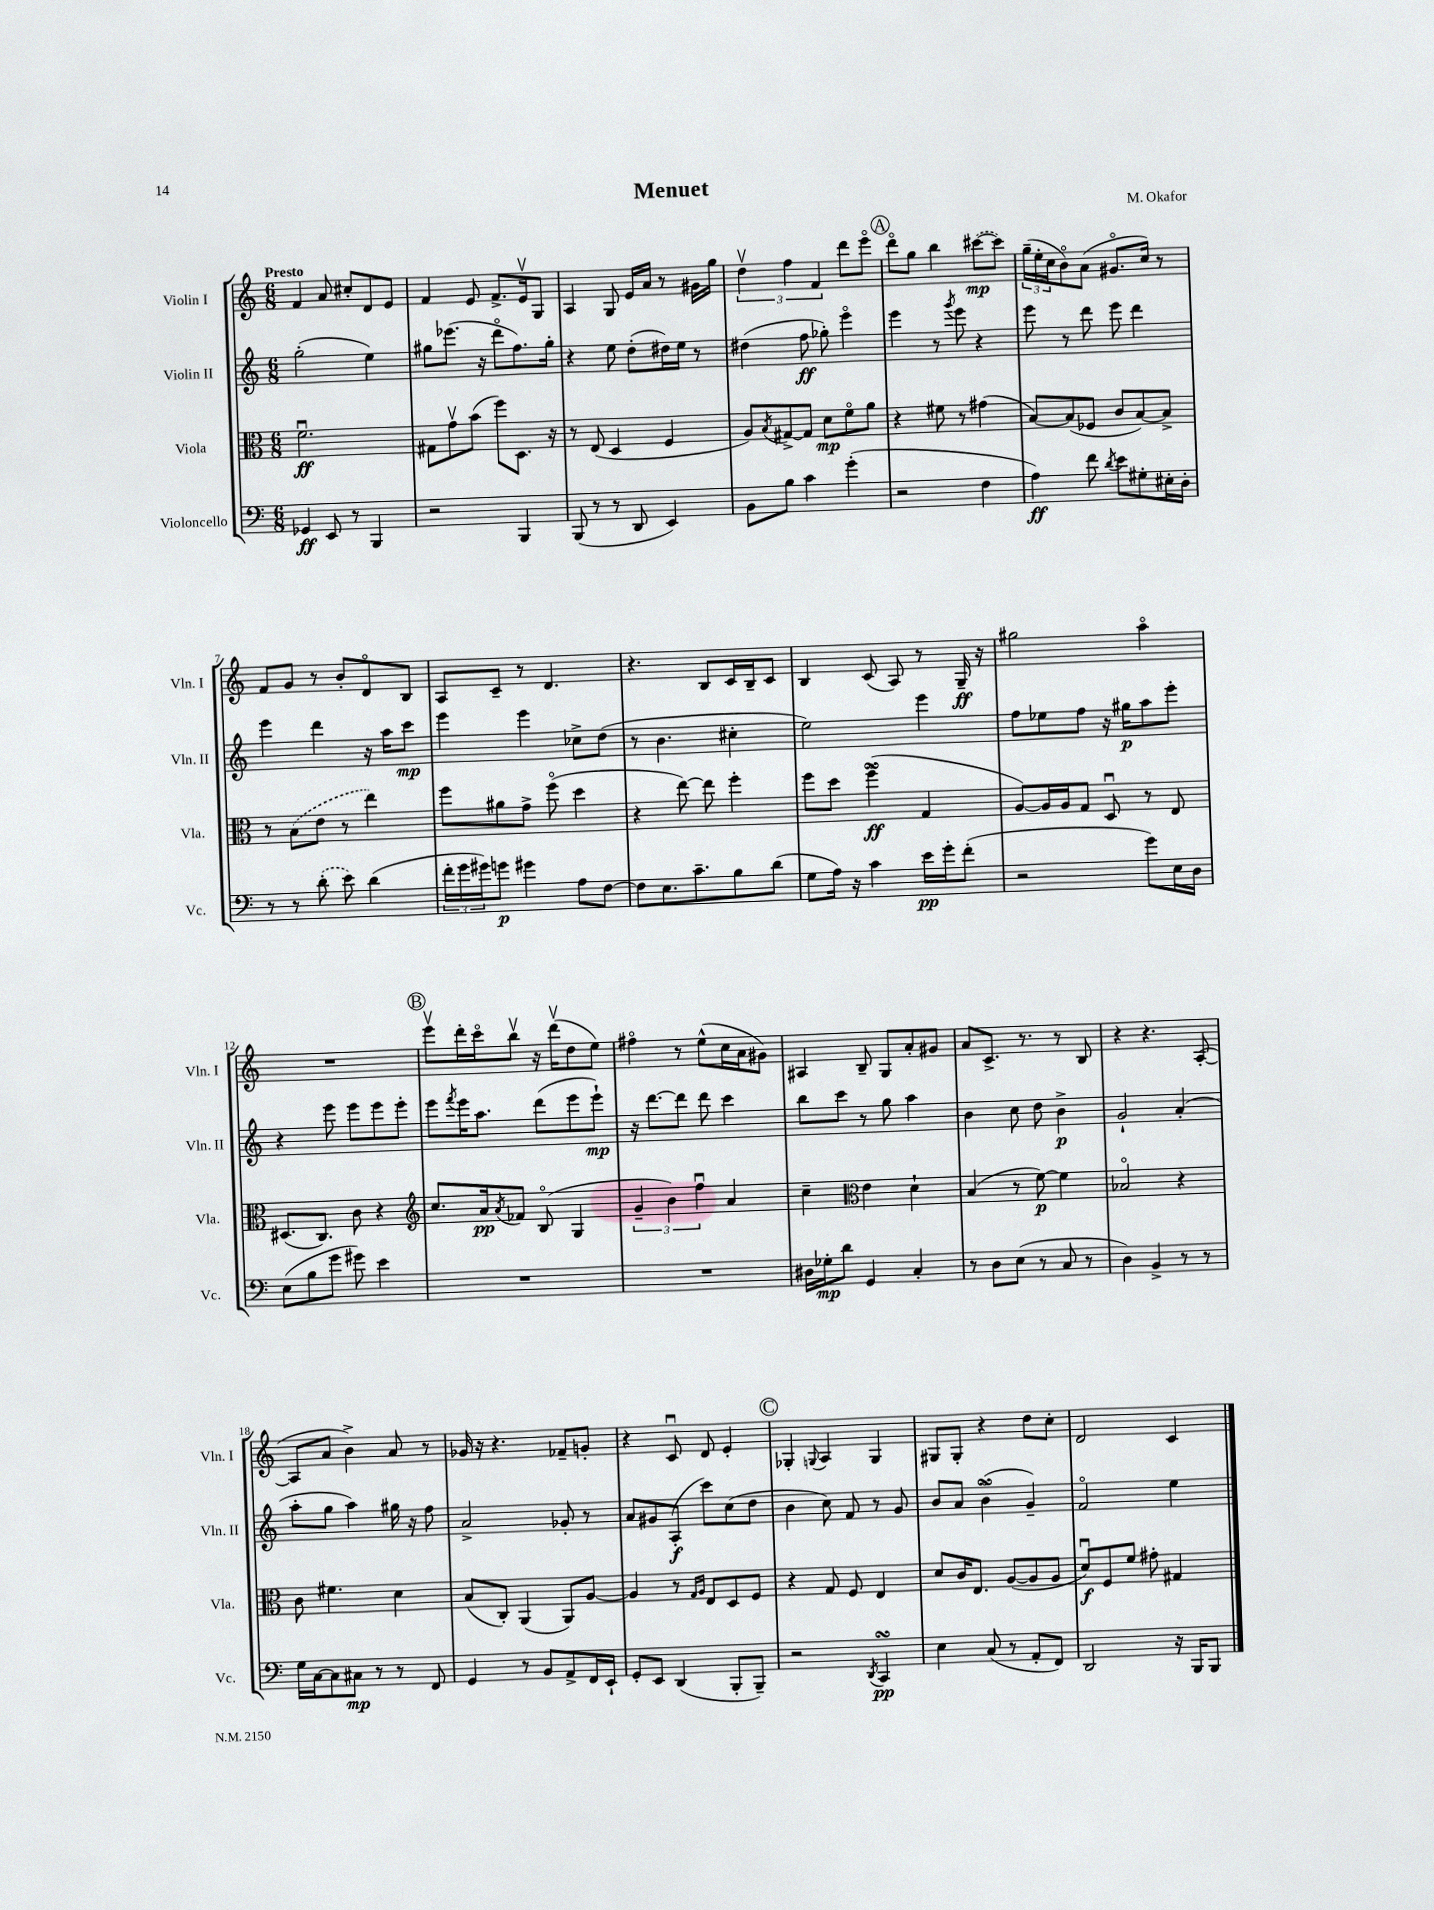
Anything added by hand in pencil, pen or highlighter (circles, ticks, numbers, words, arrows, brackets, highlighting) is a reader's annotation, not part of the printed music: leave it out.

**kern	**kern	**kern	**kern
*staff4	*staff3	*staff2	*staff1
*clefF4	*clefC3	*clefG2	*clefG2
*k[]	*k[]	*k[]	*k[]
*M6/8	*M6/8	*M6/8	*M6/8
4GG-	2.fu	(2gg'	4f
8EE	.	.	8a
8r	.	.	8cc#'
4BBB	.	4ee)	8d
.	.	.	8e
=	=	=	=
2r	8G#	8gg#	4f
.	8gv	(8.eee-	.
.	(8b	.	8e
.	.	16r	.
.	8ff)	8dddo	8.f^
4BBB	8.D	8.ff)	.
.	.	.	16ev
.	.	.	8G
.	16r	16gg#'	.
=	=	=	=
(8BBB	8r	4r	4A
8r	(8E	.	.
8r	4D	8ee	8G
8DD	.	(8dd'	16e
.	.	.	16a
4EE)	4F	16dd#)	8r
.	.	16ee	.
.	.	8r	16g#
.	.	.	16gg
=	=	=	=
8BB	8A)	(4dd#	6ddv
.	8qB	.	.
8B	[8G#^	.	.
.	.	.	6ff
4c	8G#]	8ff	.
.	.	.	6f
.	8d	8gg-')	.
(4g'	8fo	4eeeo	8ddd
.	8a	.	8eeeo
=	=	=	=
2r	4r	4eee	8dddo
.	.	.	8gg
.	8f#	8r	4bb
.	.	8qggg	.
.	8r	8eee	.
4F	(4g#	4r	([8ccc#
.	.	.	8ccc#])
=	=	=	=
4A)	[8B)	8eee	(24gg~
.	.	.	24ee'
.	.	.	24cc
.	(8B]	8r	8bo)
8f	8F-	8ddd	(8a
8qd	.	.	.
8e	8c	8eee	8.g#o
8G#'	[8B)	4ddd	.
.	.	.	16cc)
16E#'	8B^]	.	8r
16D'	.	.	.
=	=	=	=
8r	8r	4eee	8f
8r	(8B	.	8g
(8d'	8e	4ddd	8r
8e)	8r	.	8b'
(4d	4ee)	16r	8do
.	.	16aa	.
.	.	8ccc	8B
=	=	=	=
24f'	8ff	4eee	8A
24g	.	.	.
24g#)	.	.	.
8g	8a#	.	8c~
4g#	8g^	4eee	8r
.	(8ffo	.	4.d
8A	4dd	8cc-^	.
[8F	.	(8dd	.
=	=	=	=
8F]	4r	8r	4.r
8.E	.	4.b	.
.	[8ee)	.	.
8.c~	.	.	.
.	8ee]	.	8B
8B	4ff'	4cc#'	16c
.	.	.	16B~
(8d	.	.	8c
=	=	=	=
8G	8ff	2ee)	4B
16A)	8dd	.	.
16r	.	.	.
4c	(4ffo	.	(8c
.	.	.	8A)
16e	4G	4eee	8r
16g'	.	.	.
(8f'	.	.	16G~
.	.	.	16r
=	=	=	=
2r	[8A)	8ff	2gg#
.	16A]	8ee-	.
.	16A	.	.
.	8G	8ff	.
.	8Du	16r	.
.	.	16gg#	.
8g)	8r	8aa	4aao
16E	8E	8eee'	.
16D	.	.	.
=	=	=	=
(8E	(8.D#	4r	2.r
8B	.	.	.
.	8.C)	.	.
8g	.	8eee	.
8g#)	8c	8eee	.
4e	4r	8eee	.
.	.	8eee'	.
=	=	=	=
*	*clefG2	*	*
2.r	8.cc	8eee	8eeev
.	.	8qfff	.
.	.	16eee	16ddd'
.	16a	8.aa	16ccco
.	8qa	.	.
.	8f-	.	8bbv
.	(8Bo	(8ddd	16r
.	.	.	(16dddv
.	4G	8eee	8dd
.	.	8eee`)	8ee)
=	=	=	=
2.r	6g~	16r	4ff#o
.	.	[8.ddd	.
.	6b)	.	.
.	.	8ddd]	8r
.	6ffu	.	.
.	.	8ddd	(8ee^^
.	4a	4ccc	16cc
.	.	.	16a
.	.	.	8g#)
=	=	=	=
16D#	4cc~	8bb	4A#
16G-'	.	.	.
8d	.	8ccc	.
*	*clefC3	*	*
4GG	4e	8r	8B~
.	.	8gg	8G
4C'	4d`	4aa	8a'
.	.	.	8g#
=	=	=	=
8r	(4B	4b	8a
8D	.	.	8.c^
(8E	8r	8cc	.
.	.	.	8.r
8r	[8f)	8dd	.
8C	4f]	4b^	8r
8r	.	.	8B
=	=	=	=
4D)	2B-o	2g`	4r
4BB^	.	.	4.r
8r	4r	(4a'	.
8r	.	.	([8A'
=	=	=	=
16G	8c	8aa'	8A]
[16C	.	.	.
8C]	4.f#	8gg	8a
8C#	.	4aa)	4b^)
8r	.	.	.
8r	4d	16gg#	8a
.	.	16r	.
8FF	.	8ff	8r
=	=	=	=
4GG	(8B	2a^	16g-
.	.	.	16r
.	8C')	.	4.r
8r	(4AA	.	.
8BB	.	.	.
8AA^	8AA)	8g-'	8f-~
16FF	[8A	8r	8g'
16EE`	.	.	.
=	=	=	=
8GG'	4A]	8a	4r
8EE	.	8g#	.
(4DD	8r	(8A'	8cu
.	16qqG	.	.
.	16qqA	.	.
.	8E	8ccc)	8d
8BBB'	8D	(8cc	4e'
8BBB~)	8F	8dd	.
=	=	=	=
2r	4r	4b	4G-'
.	.	.	8qqG
.	8G	8cc)	4A
.	8F	8f	.
8qDD	.	.	.
4CC	4E	8r	4G
.	.	8g	.
=	=	=	=
4E	8d	8b	8G#
.	16c	8a	8G#'
.	8.E	.	.
(8C	.	(4bo	4r
8r	([8A	.	.
8AA'	8A]	4g~)	8dd
8FF)	8A	.	8cc'
=	=	=	=
2DD	8du)	2fo	2d
.	8F	.	.
.	8f	.	.
.	8g#'	.	.
16r	4G#	4ee	4c
16BBB	.	.	.
8BBB	.	.	.
==	==	==	==
*-	*-	*-	*-
